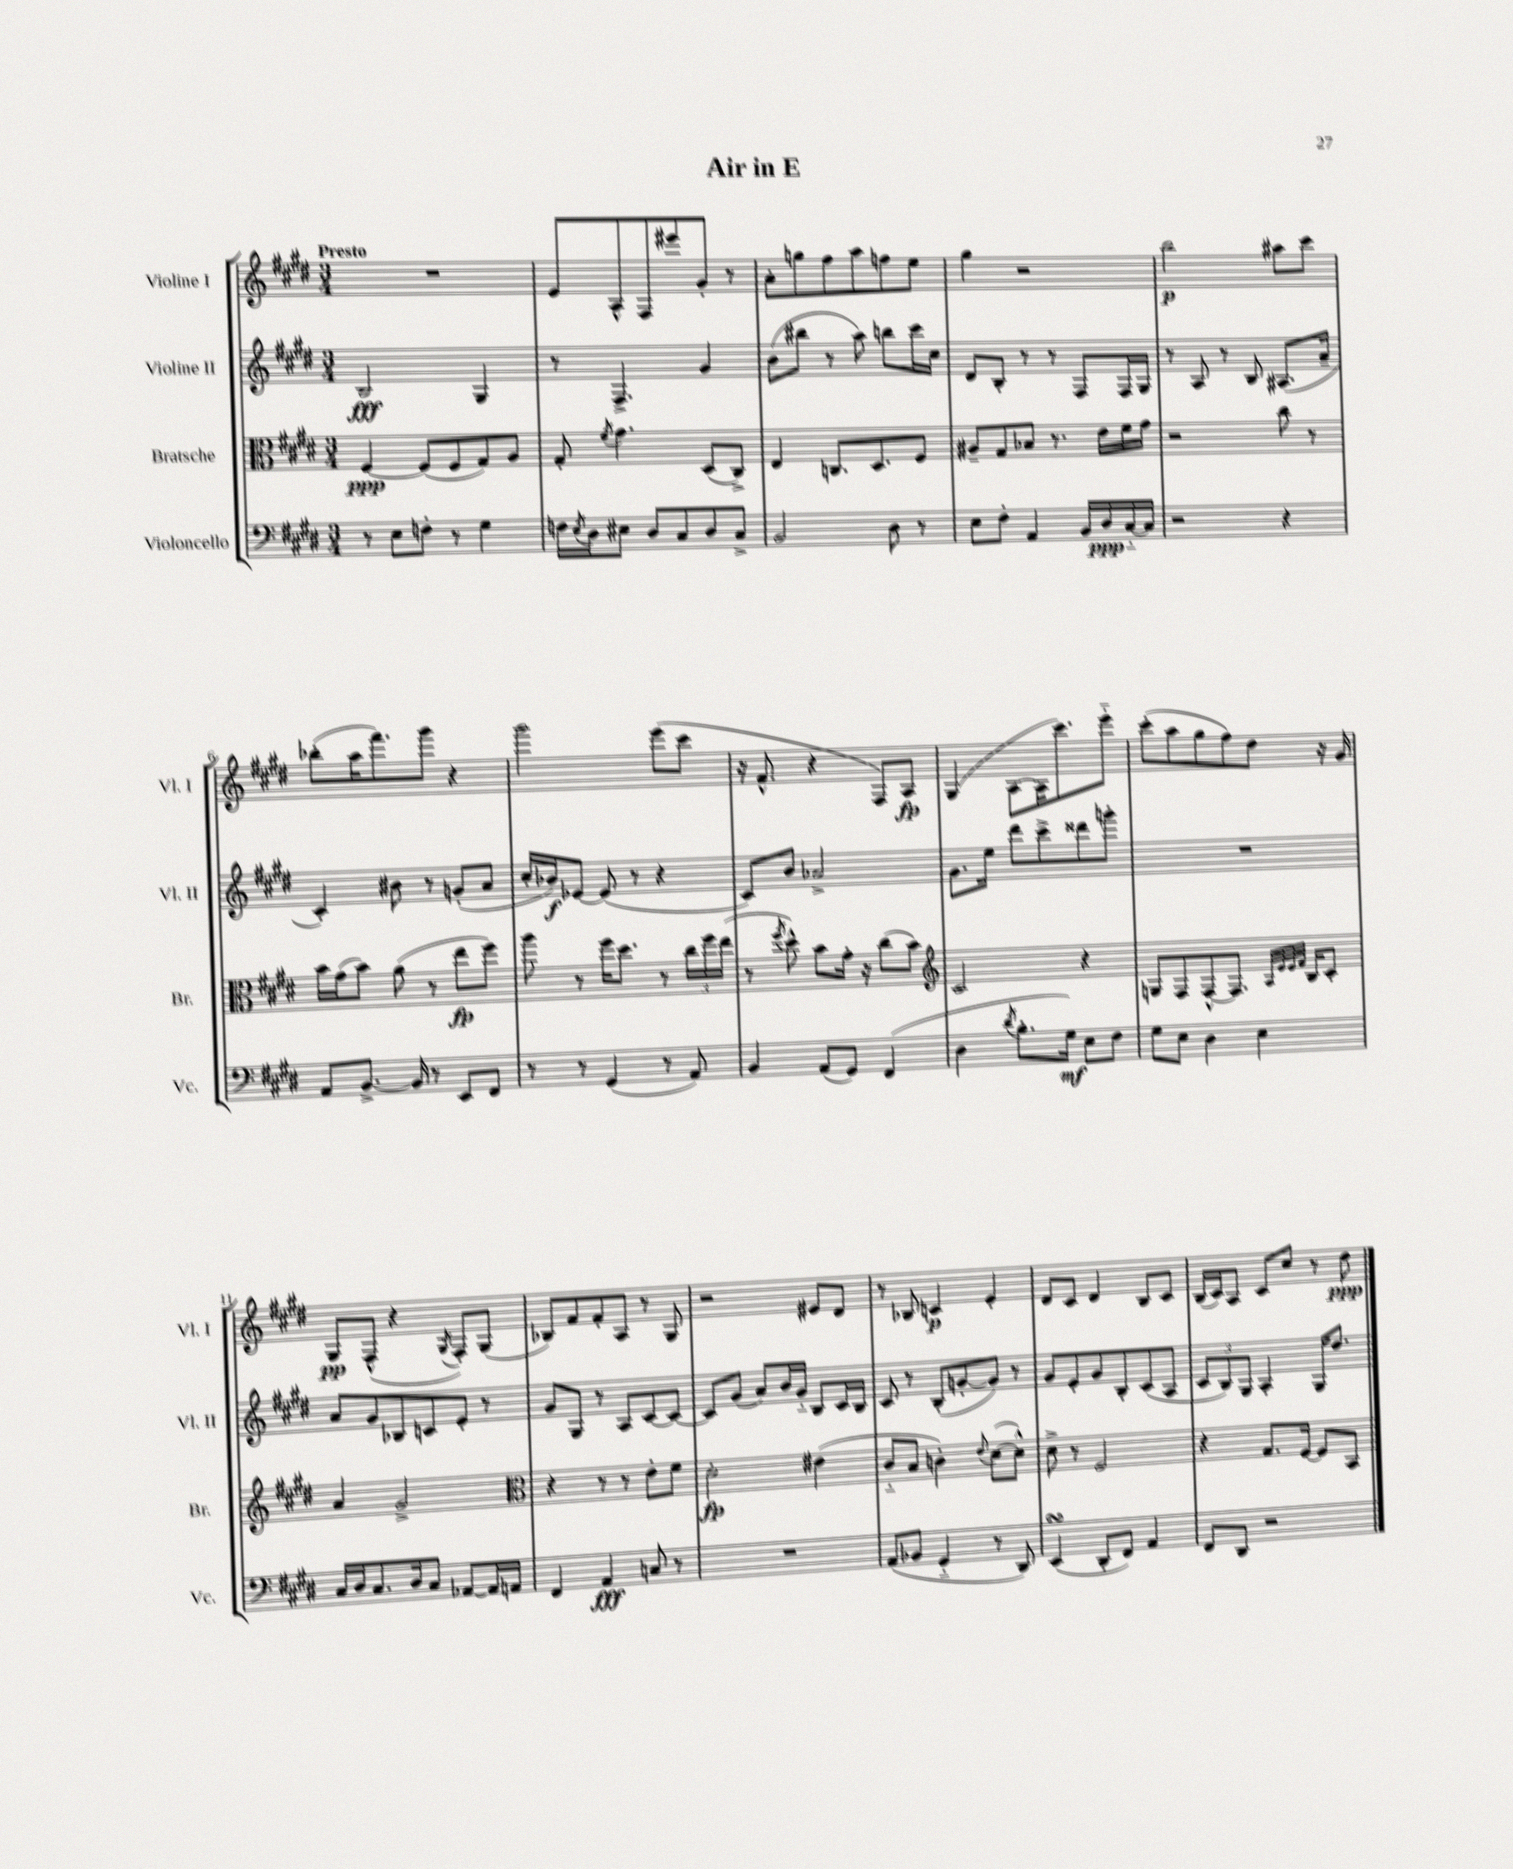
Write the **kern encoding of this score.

**kern	**dynam	**kern	**dynam	**kern	**dynam	**kern	**dynam
*part4	*part4	*part3	*part3	*part2	*part2	*part1	*part1
*staff4	*staff4	*staff3	*staff3	*staff2	*staff2	*staff1	*staff1
*I"Violoncello	*	*I"Bratsche	*	*I"Violine II	*	*I"Violine I	*
*I'Vc.	*	*I'Br.	*	*I'Vl. II	*	*I'Vl. I	*
*clefF4	*	*clefC3	*	*clefG2	*	*clefG2	*
*k[f#c#g#d#]	*	*k[f#c#g#d#]	*	*k[f#c#g#d#]	*	*k[f#c#g#d#]	*
*M3/4	*	*M3/4	*	*M3/4	*	*M3/4	*
=1	=1	=1	=1	=1	=1	=1	=1
!	!	!	!	!	!	!LO:TX:a:B:t=Presto	!
8r	.	[4F#/	ppp	2B/	fff	2.r	.
8E\L	.	.	.	.	.	.	.
8Fn'\J	.	(8F#/L]	.	.	.	.	.
8r	.	8F#/	.	.	.	.	.
4G#\	.	8G#/)	.	4G#/	.	.	.
.	.	8A/J	.	.	.	.	.
=2	=2	=2	=2	=2	=2	=2	=2
16Fn\LL	.	8G#'/	.	8r	.	8e/L	.
8qE/	.	.	.	.	.	.	.
16D#\J	.	.	.	.	.	.	.
.	.	8qf#/	.	.	.	.	.
8E#X\J	.	4.g#\	.	4.F#^/	.	8A^^/	.
8D#/L	.	.	.	.	.	8F#/	.
8C#/	.	.	.	.	.	8eee#X/	.
8D#/	.	(8D#/L	.	4g#/	.	8g#'/J	.
8C#^/J	.	8C#^/J)	.	.	.	8r	.
=3	=3	=3	=3	=3	=3	=3	=3
2BB/	.	4E/	.	(8b\L	.	8a'\L	.
.	.	.	.	8bb#X\J	.	8ggn\	.
.	.	8.Cn/L	.	8r	.	8ff#\	.
.	.	.	.	8aa\)	.	8aa\	.
.	.	8.D#/	.	.	.	.	.
8D#\	.	.	.	8bbn\L	.	8ffn\	.
8r	.	8F#/J	.	16ccc#\L	.	8ee\J	.
.	.	.	.	16cc#\JJ	.	.	.
=4	=4	=4	=4	=4	=4	=4	=4
8E\L	.	8A#X~/L	.	8d#/L	.	4gg#\	.
8F#'\J	.	8G#/	.	8B'/J	.	.	.
4AA/	.	8B-X/J	.	8r	.	2r	.
.	.	8.r	.	8r	.	.	.
16BB/LL	.	.	.	8F#/L	.	.	.
16D#/	ppp	16e\LL	.	.	.	.	.
[16C#/	.	16f#\	.	16F#/L	.	.	.
16C#/JJ]	.	16g#\JJ	.	16G#/JJ	.	.	.
=5	=5	=5	=5	=5	=5	=5	=5
2r	.	2r	.	8r	.	2bb\	p
.	.	.	.	8A/	.	.	.
.	.	.	.	8r	.	.	.
.	.	.	.	8B/	.	.	.
4r	.	8cc#\	.	(8.A#X/L	.	8aa#X\L	.
.	.	8r	.	.	.	8ccc#\J	.
.	.	.	.	16a~/Jk	.	.	.
!!LO:LB:g=z
=6	=6	=6	=6	=6	=6	=6	=6
8AA/L	.	16b\LL	.	4c#'/)	.	(8bb-X'\L	.
.	.	(16g#\J	.	.	.	.	.
[8.BB^/J	.	8b\J)	.	.	.	16aa\K	.
.	.	.	.	.	.	8.fff#\)	.
.	.	(8a\	.	8b#X\	.	.	.
16BB/]	.	.	.	.	.	.	.
8r	.	8r	.	8r	.	8ggg#\J	.
8EE/L	.	8ee\L	fp	(8gn'/L	.	4r	.
8FF#/J	.	8ff#\J)	.	8a/J	.	.	.
=7	=7	=7	=7	=7	=7	=7	=7
8r	.	8aa\	.	16cc#'/LL	.	2ggg#\	.
.	.	.	.	16b-X/J)	f	.	.
8r	.	8r	.	[8e-X/J	.	.	.
(4GG#/	.	16ff#\KL	.	(8e-/]	.	.	.
.	.	8.dd#\J	.	.	.	.	.
.	.	.	.	8r	.	.	.
8r	.	8r	.	4r	.	(8eee\L	.
8AA/)	.	24cc#\LL	.	.	.	8ccc#\J	.
.	.	24ff#\	.	.	.	.	.
.	.	(24ee\JJ	.	.	.	.	.
=8	=8	=8	=8	=8	=8	=8	=8
4BB/	.	8r	.	8c#/L)	.	16r	.
.	.	.	.	.	.	8.f#^^/	.
.	.	8qff#/	.	.	.	.	.
.	.	8dd#^^\)	.	8b/J	.	.	.
(8AA/L	.	8b\L	.	2a-X^/	.	4r	.
8GG#/J)	.	16g#'\Jk	.	.	.	.	.
.	.	16r	.	.	.	.	.
(4FF#/	.	(8cc#\L	.	.	.	8F#/L)	.
.	.	8b\J)	.	.	.	8A/J	fp
=9	=9	=9	=9	=9	=9	=9	=9
*	*	*clefG2	*	*	*	*	*
4D#\	.	2c#/	.	8.g#\L	.	(4G#/	.
.	.	.	.	16ee\Jk	.	.	.
8qd#/	.	.	.	.	.	.	.
8.B'\L	.	.	.	8ddd#\L	.	[8A\L	.
.	.	.	.	8ccc#^\	.	16A\K]	.
16G#\Jk)	mf	.	.	.	.	8.ccc#\)	.
8E\L	.	4r	.	8ddd##X\	.	.	.
8F#\J	.	.	.	8gggn'\J	.	8eee\J	.
=10	=10	=10	=10	=10	=10	=10	=10
8G#\L	.	8Gn/L	.	2.r	.	(8ccc#'\L	.
8E\J	.	8F#/	.	.	.	8aa\	.
4D#\	.	[8F#^^/	.	.	.	8gg#\	.
.	.	8.F#/J]	.	.	.	8ff#\)	.
4E\	.	.	.	.	.	8dd#\J	.
.	.	32qqA/LLL	.	.	.	.	.
.	.	32qqe/	.	.	.	.	.
.	.	32qqe/	.	.	.	.	.
.	.	32qqf#/JJJ	.	.	.	.	.
.	.	16B/KL	.	.	.	.	.
.	.	8c#'/J	.	.	.	16r	.
.	.	.	.	.	.	16g#/	.
!!LO:LB:g=z
=11	=11	=11	=11	=11	=11	=11	=11
16C#/LL	.	4a/	.	8a/L	.	8G#/L	pp
16D#/J	.	.	.	.	.	.	.
8.C#/	.	.	.	8g#/	.	(8F#^^/J	.
.	.	2g#^/	.	8B-X/	.	4r	.
16D#/k	.	.	.	.	.	.	.
8C#/J	.	.	.	8cn/	.	.	.
.	.	.	.	.	.	8qG#/	.
[8AA-X/L	.	.	.	8e'/J	.	8F#'/L)	.
16AA-/L]	.	.	.	8r	.	(8G#/J	.
16AAn/JJ	.	.	.	.	.	.	.
=12	=12	=12	=12	=12	=12	=12	=12
*	*	*clefC3	*	*	*	*	*
4FF#/	.	4r	.	8g#/L	.	8B-X/L)	.
.	.	.	.	8G#/J	.	8f#/	.
4AA/	fff	8r	.	8r	.	8f#'/	.
.	.	8r	.	8A/L	.	8A/J	.
8Cn/	.	8e'\L	.	[8c#/	.	8r	.
8r	.	8f#\J	.	8c#/J_	.	8G#/	.
=13	=13	=13	=13	=13	=13	=13	=13
2.r	.	2d#'\	fp	8c#/L]	.	2r	.
.	.	.	.	(8g#/J	.	.	.
.	.	.	.	8a/L)	.	.	.
.	.	.	.	16b/L	.	.	.
.	.	.	.	16g#/JJ	.	.	.
.	.	(4e#X\	.	8B/L	.	8e#X/L	.
.	.	.	.	16c#/L	.	8d#/J	.
.	.	.	.	16B/JJ	.	.	.
=14	=14	=14	=14	=14	=14	=14	=14
(8AA/L	.	8c#/L	.	8c#/	.	8r	.
8BB-X/J	.	8B/J	.	8r	.	8B-X/	.
4GG#/	.	4cn'\)	.	(8B'/L	.	4cn/	p
.	.	.	.	[8gn'/	.	.	.
.	.	8qqe/	.	.	.	.	.
8r	.	([8d#\L	.	8g/J])	.	4e'/	.
8DD#/)	.	8d#^^\J])	.	8r	.	.	.
=15	=15	=15	=15	=15	=15	=15	=15
(4EEsSSs/	.	8d#^\	.	8g#/L	.	8d#/L	.
.	.	8r	.	8e'/	.	8c#/J	.
8DD#'/L	.	2F#/	.	8g#/	.	4d#/	.
8FF#/J)	.	.	.	8B'/	.	.	.
4AA/	.	.	.	(8c#/	.	8B/L	.
.	.	.	.	8A/J	.	8c#/J	.
=16	=16	=16	=16	=16	=16	=16	=16
8FF#/L	.	4r	.	12c#/L	.	(16B/LL	.
.	.	.	.	.	.	16c#/J)	.
.	.	.	.	12B/)	.	.	.
8DD#/J	.	.	.	.	.	8A/J	.
.	.	.	.	12G#/J	.	.	.
2r	.	8.G#/L	.	4A'/	.	8c#/L	.
.	.	.	.	.	.	8cc#/J	.
.	.	[16F#/Jk	.	.	.	.	.
.	.	8F#/L]	.	16G#/KL	.	8r	.
.	.	.	.	8.dd#/J	.	.	.
.	.	8BB/J	.	.	.	8dd#\	ppp
==	==	==	==	==	==	==	==
*-	*-	*-	*-	*-	*-	*-	*-
